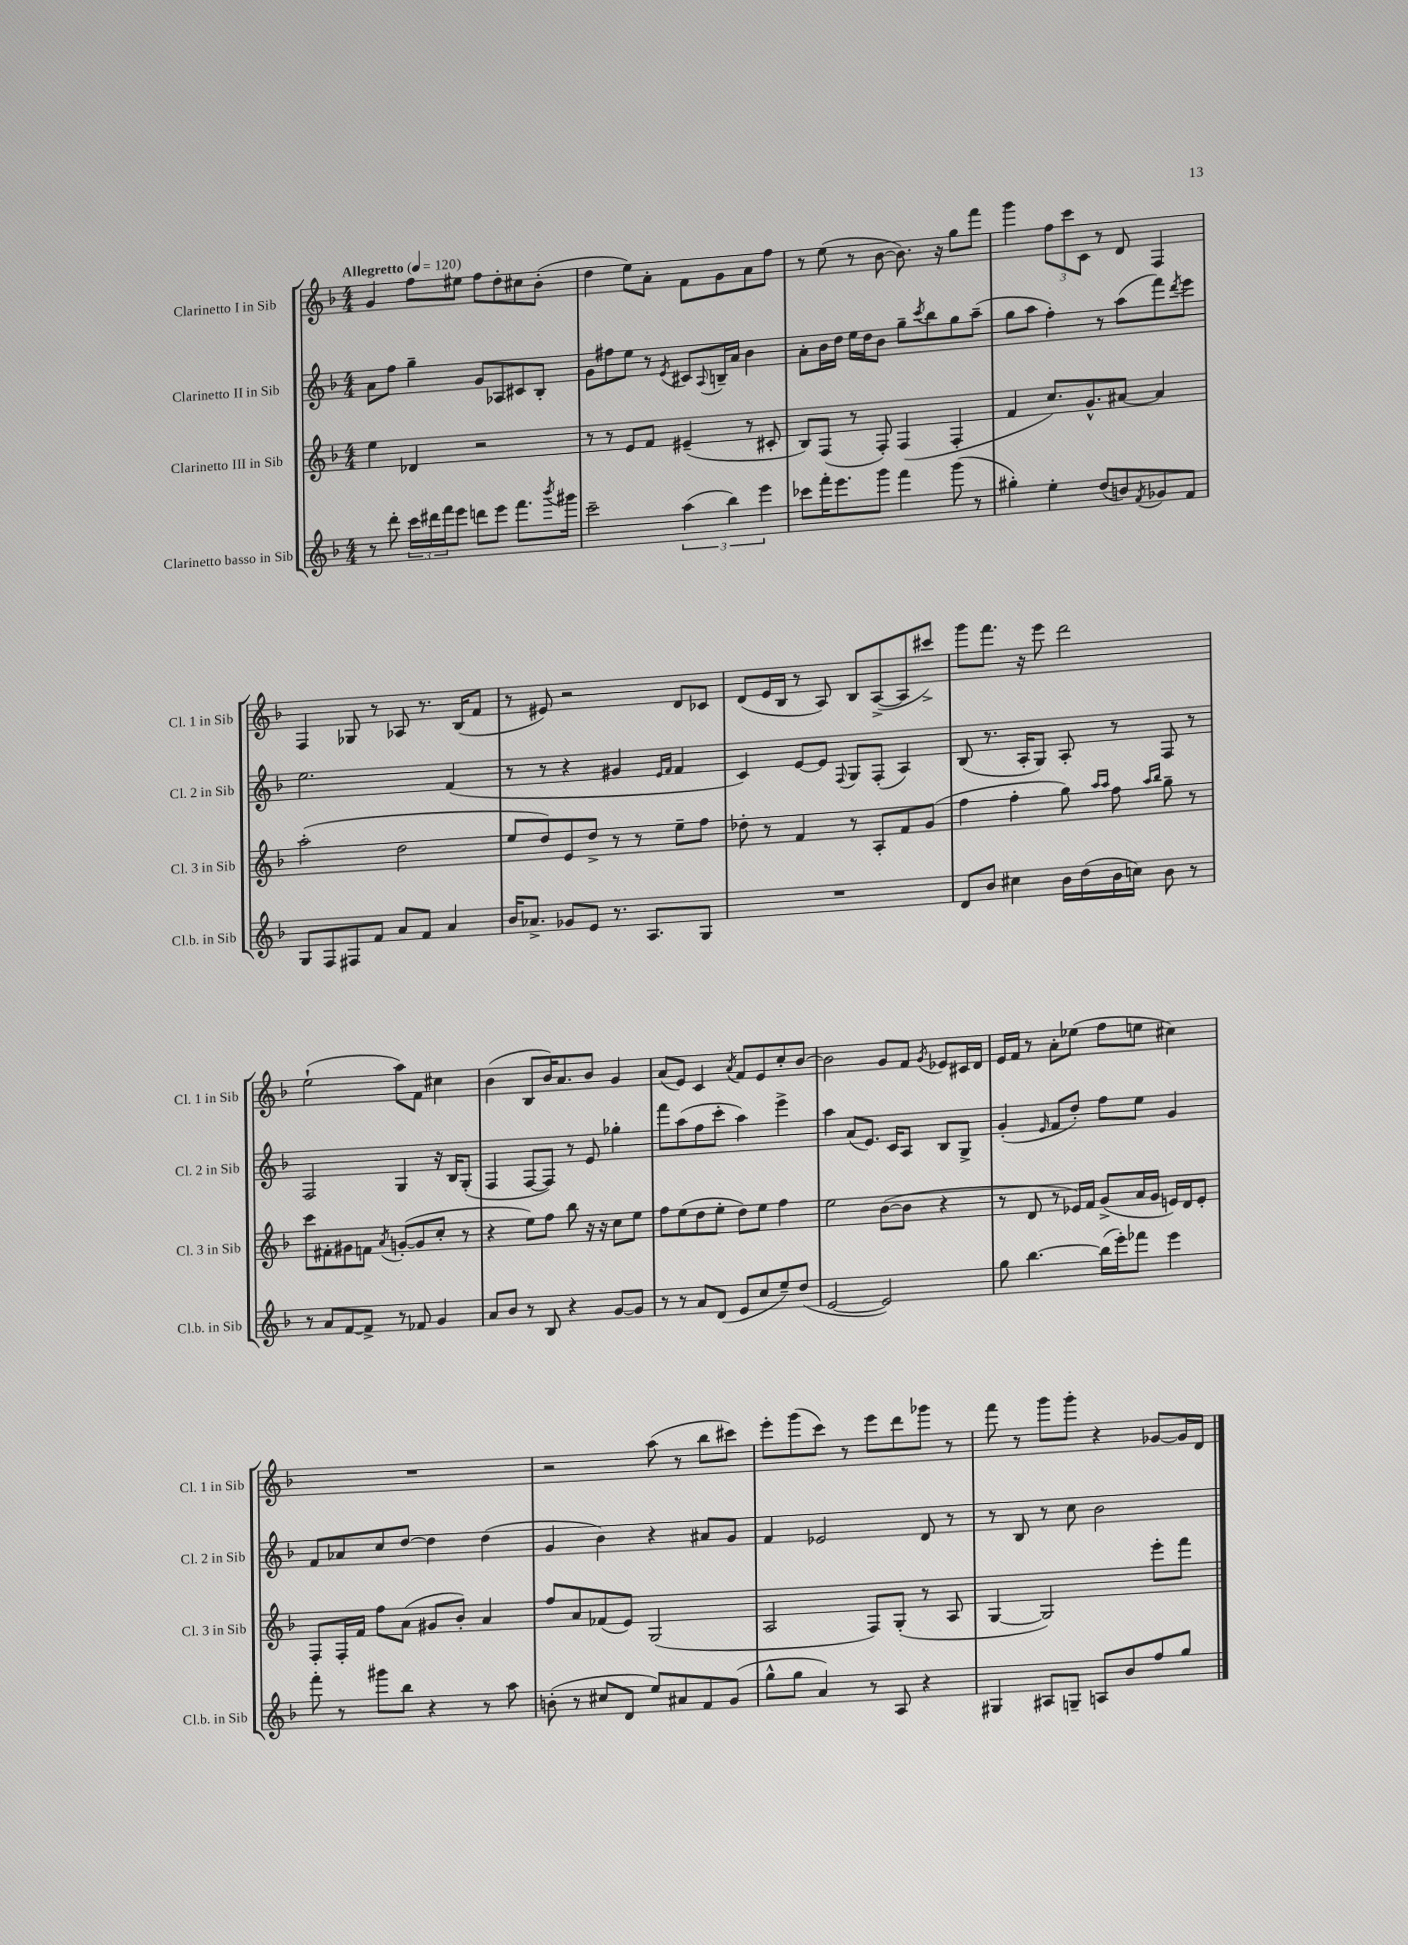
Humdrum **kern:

**kern	**kern	**kern	**kern
*staff4	*staff3	*staff2	*staff1
*clefG2	*clefG2	*clefG2	*clefG2
*k[b-]	*k[b-]	*k[b-]	*k[b-]
*M4/4	*M4/4	*M4/4	*M4/4
*MM120	*MM120	*MM120	*MM120
8r	4ee	8a	4g
8ddd'	.	8ff	.
24ccc	4d-	4gg~	8ff
24ddd#	.	.	.
24fff	.	.	.
8eee	.	.	8ee#
8ddd	2r	8g	8ff
8eee	.	8A-	8dd'
8.fff	.	8c#	8cc#
.	.	8B-'	(8b-'
8qbbb-	.	.	.
16ggg#	.	.	.
=	=	=	=
2ccc~	8r	8g	4dd
.	8r	8ff#	.
.	8e	8ee	8ee)
.	8f	8r	8a'
.	.	8qe	.
(6aa	(4e#~	8c#	8f
.	.	8qqA	.
.	.	16B~	8g
6bb-)	.	.	.
.	.	16a	.
.	8r	4b-	8a
6eee	.	.	.
.	8c#'	.	8ff
=	=	=	=
8ccc-	8B-)	8a'	8r
16fff'	(8F	16b-	(8ee
8.eee	.	16dd	.
.	8r	16ee	8r
.	.	16dd	.
8ggg	8F')	8b-	[8b-
4fff	(4F	8gg~	8.b-])
.	.	8qccc	.
.	.	8bb-	.
.	.	.	16r
(8ggg	4F'	8gg	8gg
8r	.	(8aa~	8fff
=	=	=	=
4gg#')	4f	8gg	4ggg
.	.	8aa	.
4ee'	8.cc)	4ff')	12ff
.	.	.	12ccc
.	.	.	12c
.	8.g^^	.	.
(8dd	.	8r	8r
8b)	[8a#	(8aa	8d
8qf	.	.	.
8g-	4a#]	8fff)	4F
.	.	8qddd	.
8f	.	8eee	.
=	=	=	=
8G	(2aa'	2.ee	4F
8F	.	.	.
8F#	.	.	8G-
8f	.	.	8r
8a	2dd	.	8A-
8f	.	.	8.r
4a	.	(4f	.
.	.	.	(16B-
.	.	.	8f
=	=	=	=
16b-	8ee	8r	8r
8.a-^	.	.	.
.	8dd)	8r	8e#)
8g-	8e	4r	2r
8e	8dd^	.	.
8.r	8r	4g#	.
.	8r	.	.
8.A	.	.	.
.	.	16qqe	.
.	.	16qqf	.
.	8ee~	4f	8d
8G	8ff	.	8c-
=	=	=	=
1r	8dd-'	4c)	(8d
.	8r	.	16e
.	.	.	16B-
.	4f	[8e	8r
.	.	8e]	8A)
.	.	8qqF	.
.	8r	8G	8B-
.	8A'	(8F'	([8A^
.	8f	4A)	8A]
.	(8g	.	8ccc#^)
=	=	=	=
8d	4ff	(8B-	8ggg
8b-	.	8.r	8.fff
4cc#	4ff'	.	.
.	.	16A'	16r
.	.	8G)	8eee
16b-	8gg)	8A'	2ddd
(16dd	.	.	.
.	16qqaa	.	.
.	16qqaa	.	.
16b-	8ff	8r	.
16cc)	.	.	.
.	16qqaa	.	.
.	16qqbb-	.	.
8b-	8gg~	8F	.
8r	8r	8r	.
=	=	=	=
8r	8ccc	2F	(2ee`
8a	8f#'	.	.
[8f	8g#	.	.
8f^]	8f	.	.
.	8qa	.	.
8r	([8g'	4G	8aa)
8f-	8g]	.	8f
4g	8cc'	16r	4cc#
.	.	16B-	.
.	8r	(8G'	.
=	=	=	=
8a	4r	4F	(4b-
8b-	.	.	.
8r	8ee)	[8F	8B-
8B-	8ff	8F])	16b-)
.	.	.	8.a
4r	8bb-	8r	.
.	16r	8e	8b-
.	16r	.	.
[8g	8cc	4gg-'	4g
8g]	8ee	.	.
=	=	=	=
8r	8ff	8fff	(8a
8r	(8ee	(8aa	8e)
8a	8dd	8ff	4c
(8d	8ee'	8ccc'	.
.	.	.	8qa
8e	8dd)	4aa)	8f
8cc	8ee	.	8e
8ee~)	4ff	4eee^	8cc'
(8dd	.	.	[8b-
=	=	=	=
[2e	2ee	4aa	2b-]
.	.	(8a	.
.	.	8.e)	.
2e])	([8b-	.	8g
.	.	16c	.
.	8b-]	8A	8f
.	.	.	8qg
.	4r	8B-	8e-
.	.	8G^	16c#
.	.	.	16d
=	=	=	=
8gg	8r	(4g'	16e
.	.	.	16f
[4.bb-	8d	.	8r
.	.	16qqe	.
.	8r	8f	8a'
.	16e-)	8dd')	(8ee-
.	16f	.	.
(16bb-]	(8g^	8ff	8ff
16eee')	.	.	.
8fff-	16a	8ee	8ee
.	16g	.	.
4eee	16e)	4g	4cc#)
.	16d	.	.
.	8e'	.	.
=	=	=	=
8fff'	8F'	8f	1r
8r	16F'	8a-	.
.	16f	.	.
8ggg#	8ff	8cc	.
8bb-	(8a	[8dd	.
4r	8g#	4dd]	.
.	8b-')	.	.
8r	4a	(4dd	.
8aa	.	.	.
=	=	=	=
(8b'	8ff	4g	2r
8r	8a	.	.
8cc#	(8f-	4b-)	.
8d	8e)	.	.
8ee)	(2G	4r	(8aa
8a#	.	.	8r
8f	.	8a#	8bb-
(8g	.	8g	8ccc#)
=	=	=	=
8gg^^	2A	4f	8eee'
8gg	.	.	(8ggg
4a)	.	2e-	8ccc)
.	.	.	8r
8r	8F)	.	8eee
8A	(8G'	.	8ddd
4r	8r	8d	8ggg-
.	8A	8r	8r
=	=	=	=
4G#	[4G	8r	8fff
.	.	8B-	8r
8A#	2G])	8r	8ggg
8G~	.	8cc	8ggg'
8A	.	2b-	4r
8b-	.	.	.
8ff	8eee'	.	[8g-
8gg	8fff	.	16g-]
.	.	.	16d
==	==	==	==
*-	*-	*-	*-
